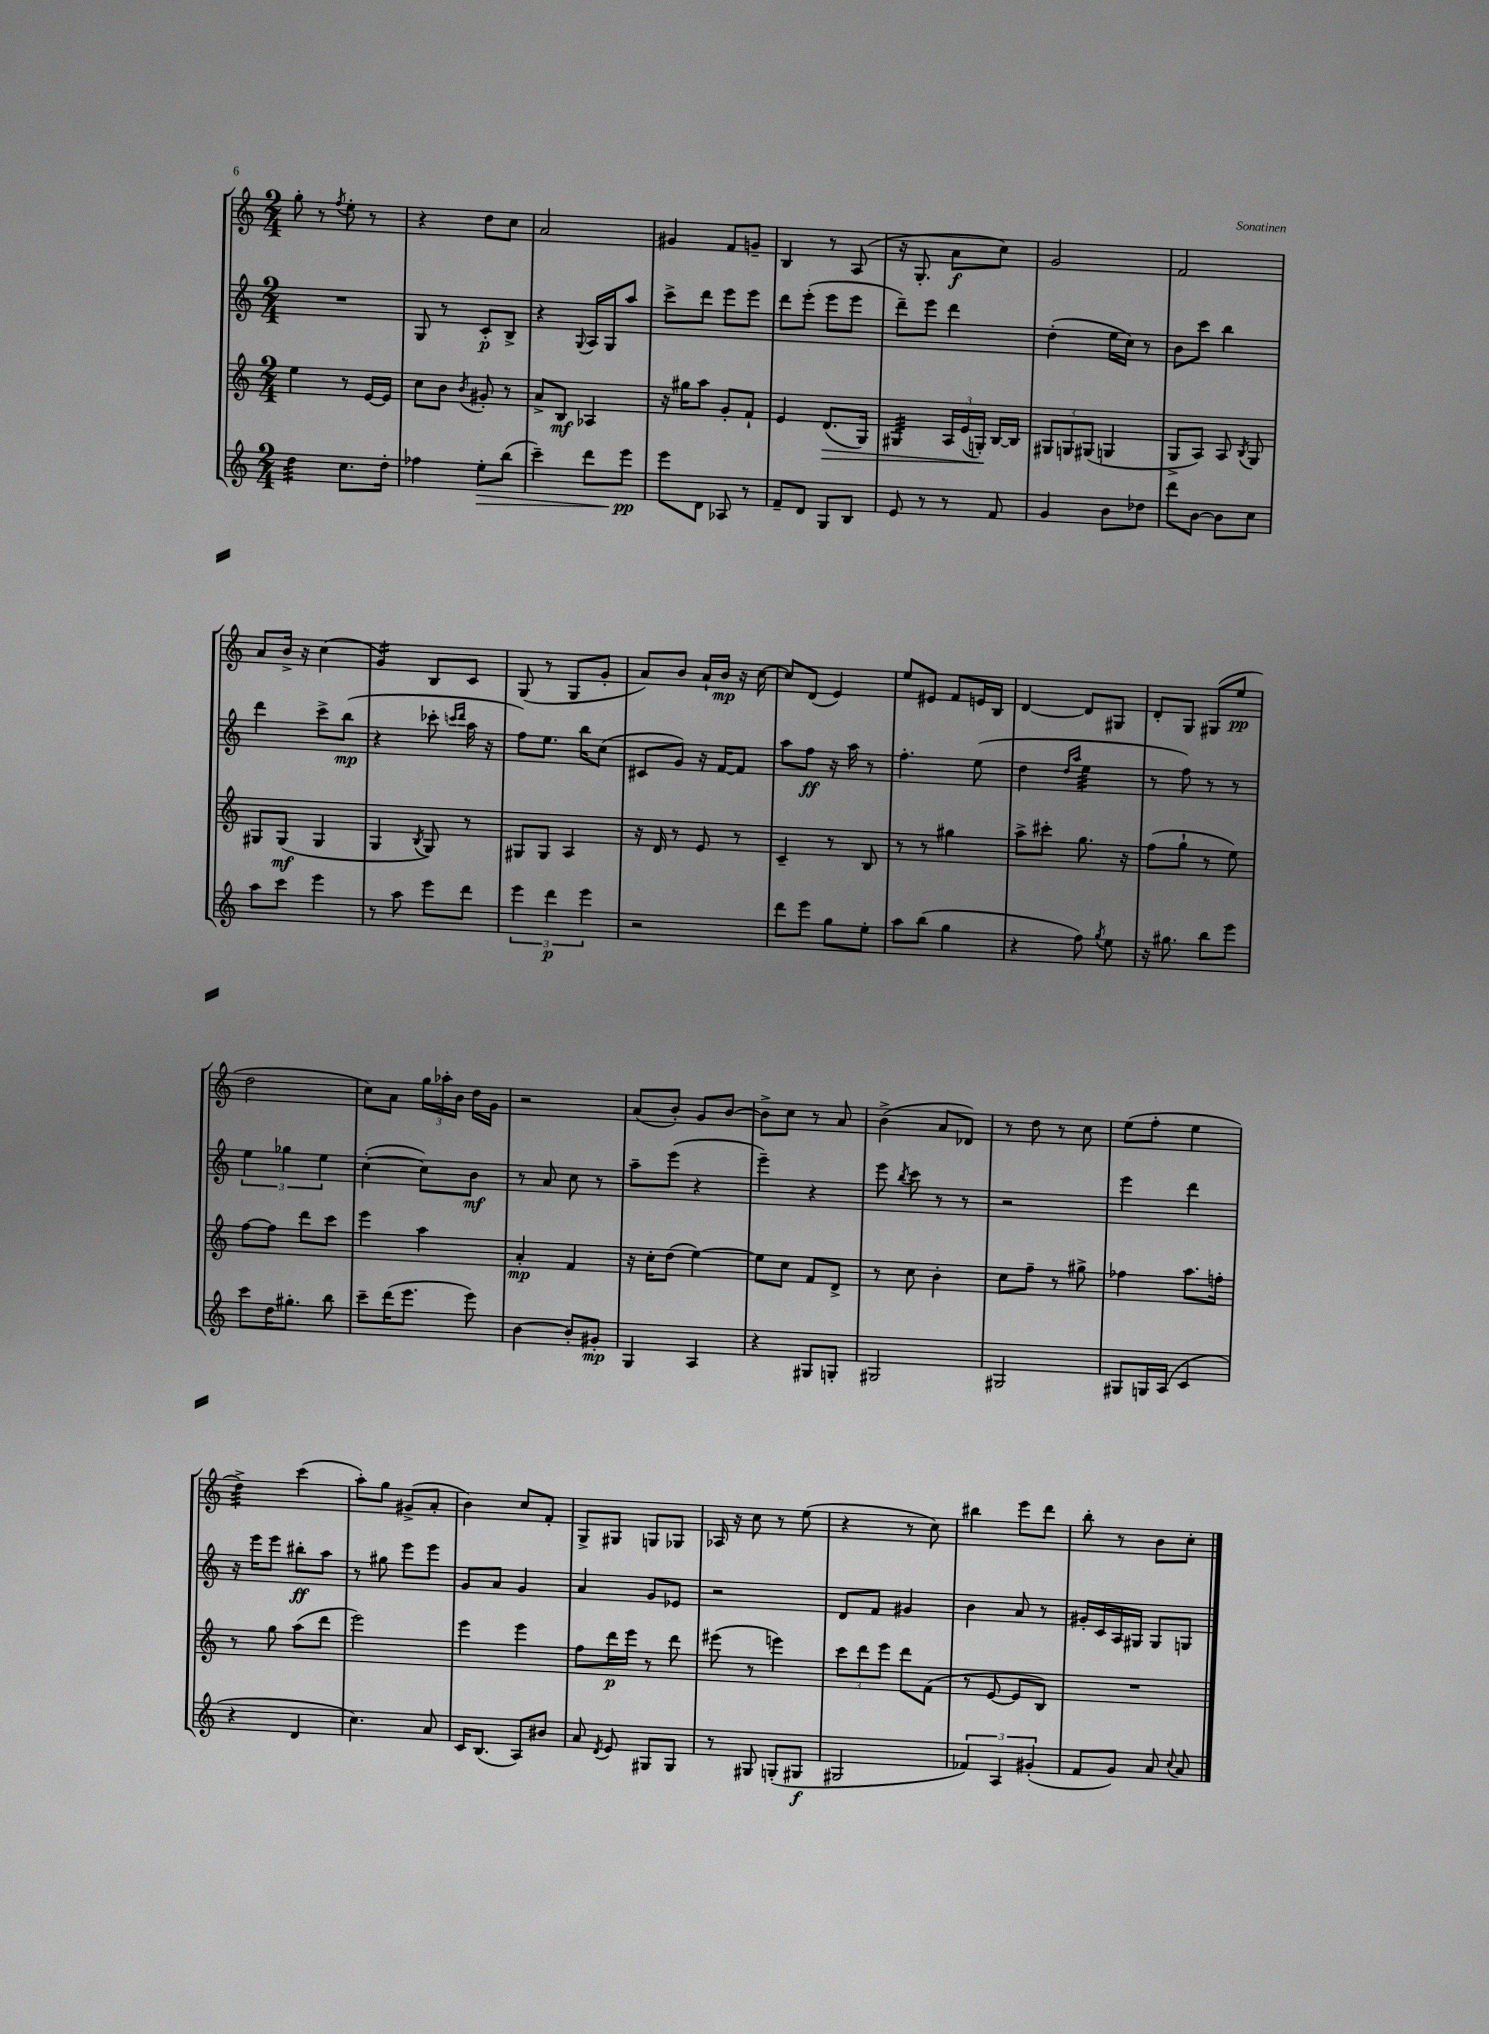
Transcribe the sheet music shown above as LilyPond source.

<<
\new StaffGroup <<
\new Staff = "s0" {
    \clef treble \key c \major \numericTimeSignature \time 2/4
    \autoBeamOff g''8-. r8 \acciaccatura { f''8 } e''8-. r8 |
    r4 d''8[ c''8] |
    a'2 |
    gis'4 f'8[ g'8]-- |
    b4 r8 a8( |
    r16 g8.-. a'8[\f c''8]) |
    g'2 |
    f'2 |
    a'8[ b'16]-> r16 c''4( |
    g'4:16) b8[ c'8] |
    g8( r8 g8[ g'8]-. |
    a'8[) b'8] a'16[-! b'16]\mp r16 c''16~ |
    c''8[ d'8]( e'4) |
    e''8[ eis'8] f'8[ e'16 b16] |
    d'4~ d'8[ gis8] |
    d'8[-. g8] gis8[( e''8]\pp |
    d''2 |
    c''8[) a'8] \tuplet 3/2 { g''16[ aes''16-. b'16] } d''16[ g'16] |
    r2 |
    a'8[( b'8]-.) g'8[ b'8]~ |
    b'8[-> c''8] r8 a'8 |
    b'4->( a'8[ des'8]) |
    r8 d''8 r8 c''8 |
    e''8[( f''8]-. e''4 |
    d''4:32->) c'''4( |
    a''8[-.) g''8] gis'8[->( a'8]-. |
    b'4) c''8[ f'8]-. |
    g8[-> gis8] g8[ ges8] |
    aes16 r16 c''8 r8 e''8( |
    r4 r8 c''8) |
    bis''4 e'''8[ d'''8] |
    b''8-. r8 b'8[ c''8]-. \bar "|." |
}
\new Staff = "s1" {
    \clef treble \key c \major \numericTimeSignature \time 2/4
    \autoBeamOff R2 |
    g8 r8 c'8[-.\p b8]-> |
    r4 \appoggiatura { g8 } a16[ g16 a''8] |
    c'''8[-> d'''8] e'''8[ e'''8] |
    d'''8[ e'''8]-.( e'''8[ e'''8] |
    d'''8[--) e'''8] d'''4 |
    d''4-.( e''16[ c''16]) r8 |
    b'8[ c'''8] b''4 |
    d'''4 c'''8[-> b''8]\mp( |
    r4 ces'''8-. \grace { c'''16[ d'''16] } a''16 r16 |
    f''8[) e''8.] b''16[ c''8]( |
    cis'8[ g'8]) r16 f'16[~ f'8] |
    a''8[ f''8]\ff r16 a''16 r8 |
    f''4.-. e''8( |
    d''4 \grace { d''16[ a''16] } e''4:32 |
    r8 f''8) r8 r8 |
    \tuplet 3/2 { e''4 ges''4 e''4 } |
    c''4~-.( c''8[) b'8]\mf |
    r8 a'8 c''8 r8 |
    a''8[-- e'''8]( r4 |
    e'''4--) r4 |
    e'''8 \acciaccatura { b''8 } c'''8 r8 r8 |
    r2 |
    e'''4 d'''4 |
    r16 e'''16[ e'''8] bis''8[-.\ff a''8] |
    r8 gis''8 e'''8[ e'''8] |
    g'8[ a'8] g'4 |
    a'4 g'8[ ees'8] |
    r2 |
    d'8[ f'8] gis'4 |
    b'4 a'8 r8 |
    gis'16[-. c'16 a16 gis16] gis8[ g8] \bar "|." |
}
\new Staff = "s2" {
    \clef treble \key c \major \numericTimeSignature \time 2/4
    \autoBeamOff e''4 r8 e'16[~ e'16] |
    c''8[ b'8] \acciaccatura { b'8 } gis'8-. r8 |
    a'8[-> b8]\mf aes4 |
    r16 gis''16[ a''8] g'8[-. f'8]-! |
    e'4 d'8.[\>( g16]) |
    gis4:32 \tuplet 3/2 { a16[ e'16( g16]-.\!) } b16[~ b16] |
    \tuplet 3/2 { gis8[ g8 gis8]( } g4 |
    g8[-> a8]) a8 \acciaccatura { b8 } g8 |
    gis8[ gis8]\mf( gis4 |
    g4 \acciaccatura { b8 } g8) r8 |
    gis8[ gis8] a4 |
    r16 d'16 r8 e'8 r8 |
    c'4-- r8 b8 |
    r8 r8 gis''4 |
    a''8[-> cis'''8]-. g''8. r16 |
    f''8[( g''8]-! r8 e''8) |
    f''8[~ f''8] d'''8[ c'''8] |
    e'''4 a''4 |
    a'4-.\mp f'4 |
    r16 c''16[-. d''8]( e''4~) |
    e''8[ c''8] f'8[ d'8]-> |
    r8 c''8 b'4-. |
    c''8[ f''8]-- r8 gis''8-> |
    fes''4 a''8.[ f''16]-. |
    r8 g''8 a''8[( d'''8] |
    e'''2) |
    e'''4 e'''4 |
    f''8[ d'''16\p e'''16] r8 d'''8 |
    eis'''8( r8 e'''4) |
    \tuplet 3/2 { c'''8[ d'''8 e'''8] } d'''8[ f'8]( |
    r8 e'8~ e'8[ b8]) |
    R2 \bar "|." |
}
\new Staff = "s3" {
    \clef treble \key c \major \numericTimeSignature \time 2/4
    \autoBeamOff d''4:32 c''8.[ d''16]-. |
    fes''4 e''8[-.\> b''8]( |
    c'''4--) d'''8[ e'''8]\pp\! |
    e'''8[ d'8] aes8 r8 |
    f'8[-- d'8] g8[ b8] |
    e'8 r8 r8 f'8 |
    g'4 b'8[ des''8] |
    d'''8[ b'8]~ b'8[ c''8] |
    a''8[ c'''8] e'''4 |
    r8 a''8 e'''8[ d'''8] |
    \tuplet 3/2 { e'''4 d'''4\p e'''4 } |
    r2 |
    d'''8[ e'''8] g''8[ e''8]-. |
    a''8[ b''8]( g''4 |
    r4 f''8) \acciaccatura { g''8 } e''8 |
    r16 gis''8. b''8[ e'''8] |
    c'''8[ d''16 gis''8.]-. b''8 |
    c'''8[-- d'''16( e'''8.] e'''8) |
    b'4~ b'8[-. gis'8]-.\mp |
    g4 a4 |
    r4 gis8[ g8]-. |
    gis2 |
    gis2 |
    gis8[ g16 a16]( c'4 |
    r4 d'4 |
    c''4.) a'8 |
    c'16[ b8.]( a8[) bis'8] |
    a'8 \acciaccatura { d'8 } e'8 gis8[ gis8] |
    r8 gis8 g8[-.( gis8]\f |
    gis2 |
    \tuplet 3/2 { fes'4) a4 gis'4-.( } |
    f'8[ g'8]) a'8 \appoggiatura { c''8 } a'8 \bar "|." |
}
>>
>>
\layout { \context { \Score \remove "Bar_number_engraver" } }
